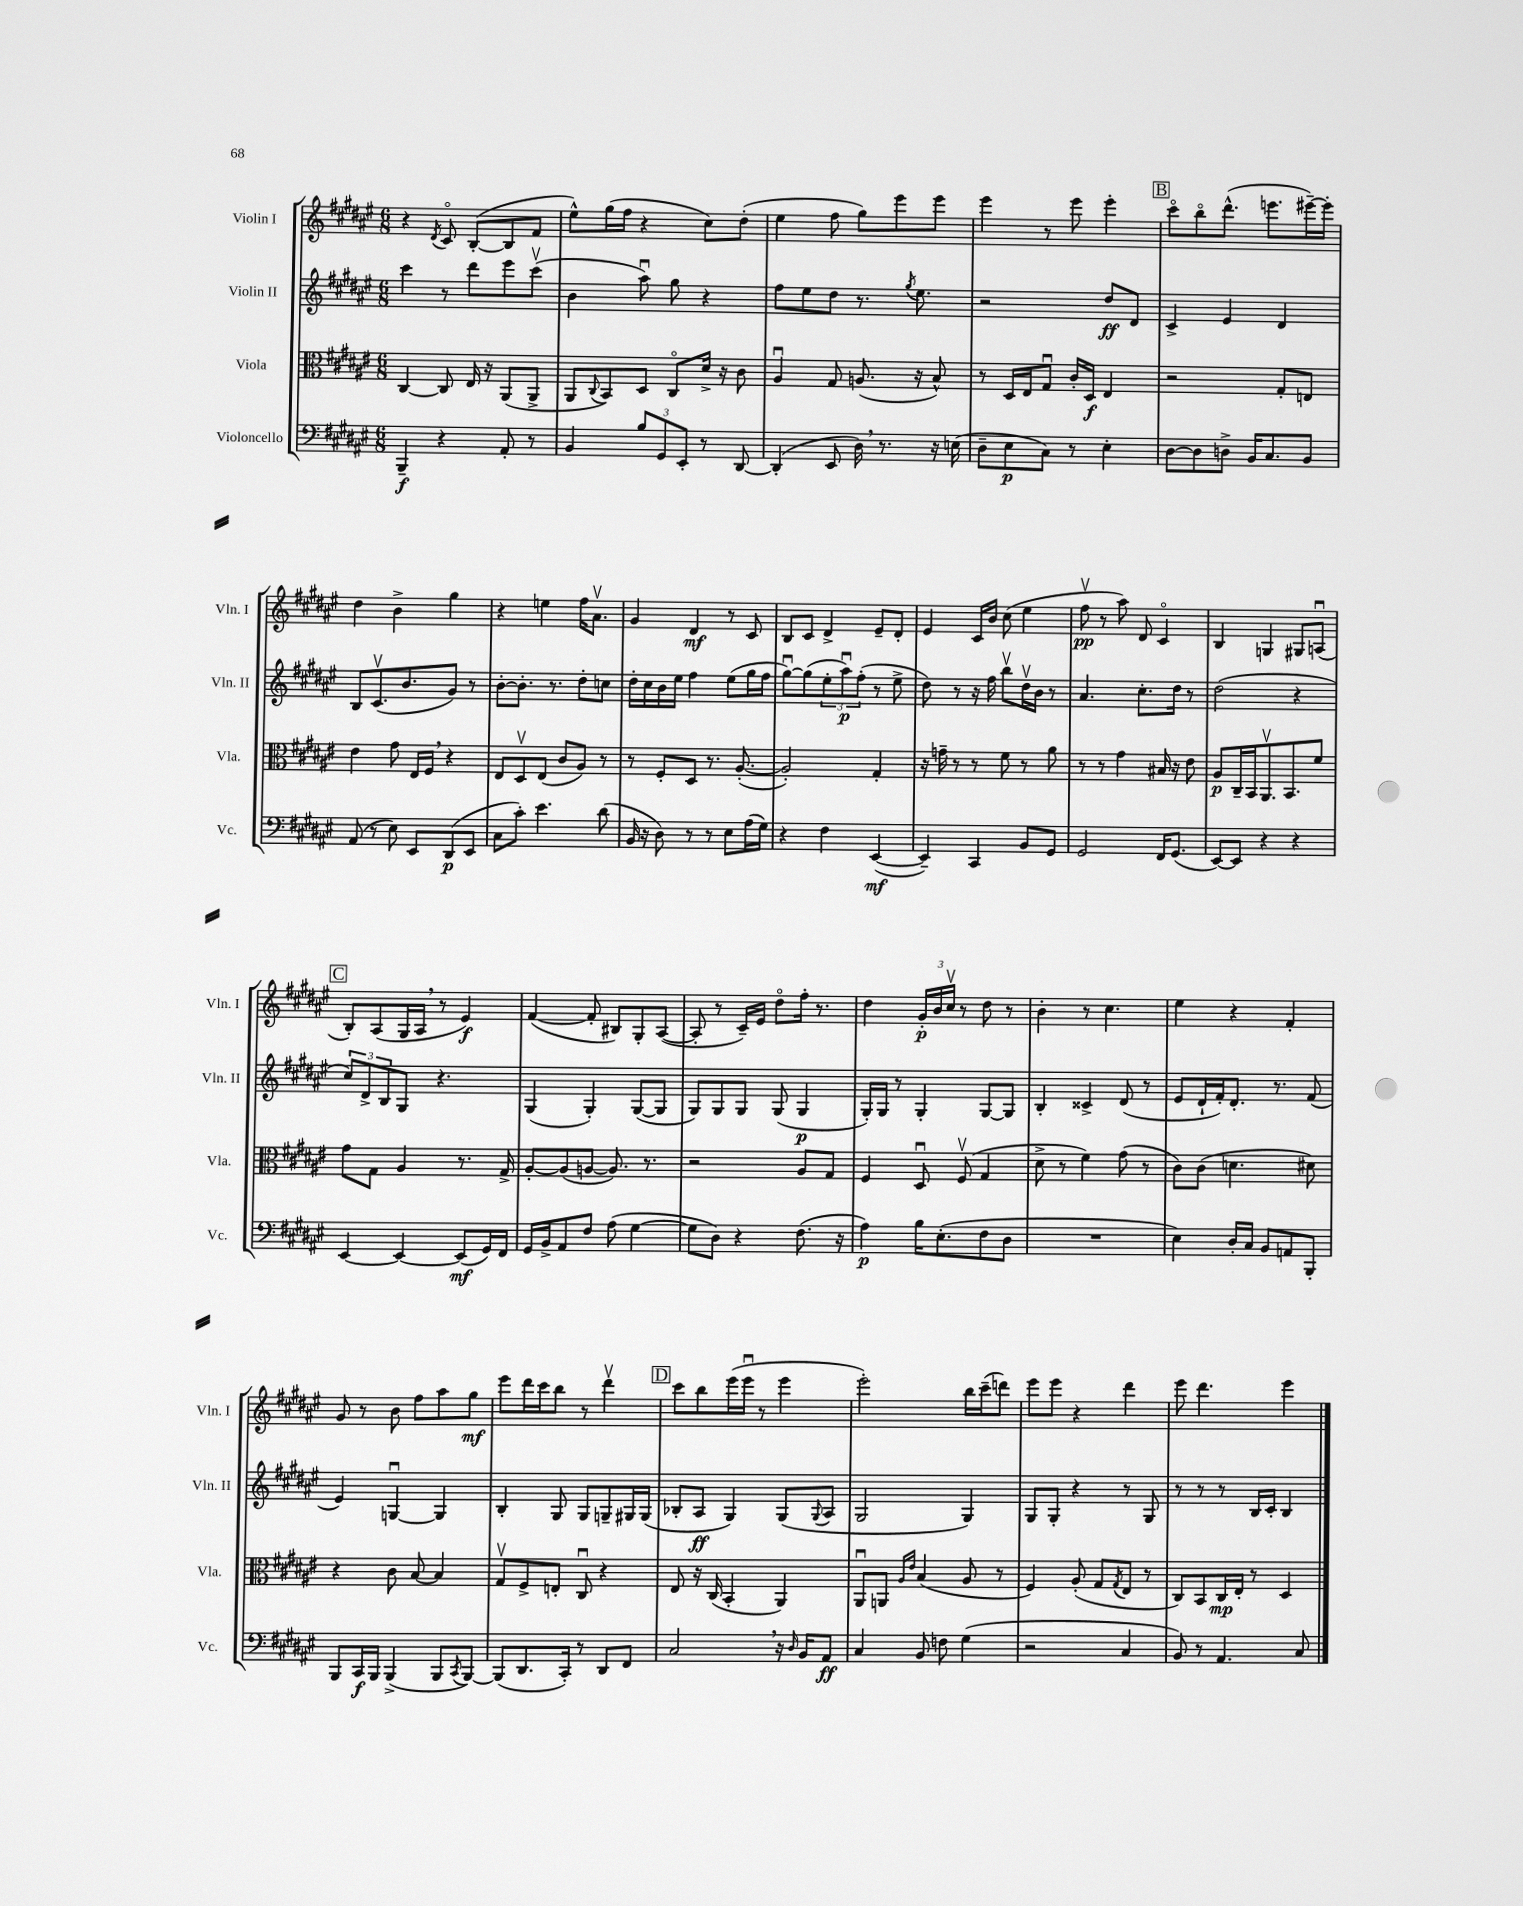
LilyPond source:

<<
\new StaffGroup <<
\new Staff = "s0" \with { instrumentName = "Violin I" shortInstrumentName = "Vln. I" } {
    \clef treble \key fis \major \numericTimeSignature \time 6/8
    r4 \acciaccatura { dis'8 } cis'8\flageolet b8~-.( b8 fis'8 |
    eis''8-^) gis''16( fis''16 r4 cis''8) dis''8-.( |
    eis''4 fis''8 gis''8) eis'''8 eis'''8 |
    eis'''4 r8 eis'''8 eis'''4-. |
    \mark \markup { \box "B" } cis'''8\flageolet b''8\flageolet dis'''8.-^( e'''8. eis'''16~--) eis'''16-. |
    dis''4 b'4-> gis''4 |
    r4 e''4 fis''16 ais'8.\upbow |
    gis'4 dis'4\mf r8 cis'8 |
    b8 cis'8 dis'4-> eis'8-- dis'8-. |
    eis'4 cis'16 b'16 cis''8( eis''4 |
    fis''8\upbow\pp r8 ais''8) dis'8 cis'4\flageolet |
    b4 g4 gis8 a8\downbow( |
    \mark \markup { \box "C" } b8-.) ais8( gis16 ais16 \breathe r8 eis'4\f) |
    fis'4~( fis'8-. bis8) gis8-. ais8~( |
    ais8-. r8 cis'16--) eis'16 dis''8\flageolet fis''16-. r8. |
    dis''4 \tuplet 3/2 { gis'16-.\p b'16 cis''16\upbow } r8 dis''8 r8 |
    b'4-. r8 cis''4. |
    eis''4 r4 fis'4-. |
    gis'8 r8 b'8 fis''8 ais''8 gis''8\mf |
    eis'''8 dis'''16 cis'''16 b''8 r8 dis'''4\upbow |
    \mark \markup { \box "D" } cis'''8 b''8 eis'''16( eis'''16\downbow r8 eis'''4 |
    eis'''2-.) b''16 cis'''16--( d'''8) |
    eis'''8 eis'''8 r4 dis'''4 |
    eis'''8 dis'''4. eis'''4 \bar "|." |
}
\new Staff = "s1" \with { instrumentName = "Violin II" shortInstrumentName = "Vln. II" } {
    \clef treble \key fis \major \numericTimeSignature \time 6/8
    cis'''4 r8 dis'''8 eis'''8 cis'''8\upbow( |
    b'4 ais''8\downbow) gis''8 r4 |
    fis''8 eis''8 dis''8 r8. \acciaccatura { gis''8 } eis''8. |
    r2 dis''8\ff dis'8 |
    \mark \markup { \box "B" } cis'4-> eis'4 dis'4 |
    b8 cis'8.\upbow( b'8. gis'8) r8 |
    b'8~-. b'8.-. r8. dis''8-. c''8 |
    dis''16-. cis''16 b'16 eis''16 fis''4 eis''8( gis''16 fis''16 |
    gis''8~\downbow) gis''8( \tuplet 3/2 { eis''8-. ais''8\downbow\p) fis''8-.( } r8 eis''8-> |
    dis''8) r8 r16 fis''16 b''8\upbow dis''16\upbow b'16 r8 |
    ais'4. cis''8.-. dis''16 r8 |
    dis''2( r4 |
    \mark \markup { \box "C" } \tuplet 3/2 { cis''8) dis'8-> b8 } gis8 r4. |
    gis4( gis4-.) gis8~( gis8 |
    gis8) gis8 gis8 gis8( gis4\p |
    gis16-.) gis16 r8 gis4-. gis8~ gis8 |
    b4-. cisis'4-> dis'8( r8 |
    eis'8 dis'16-! fis'16-.) dis'8.-. r8. fis'8( |
    eis'4) g4~\downbow g4 |
    b4-. gis8 gis8 g8-- gis16 gis16( |
    \mark \markup { \box "D" } bes8-. ais8\ff gis4) gis8( \appoggiatura { gis8 } ais8 |
    gis2 gis4) |
    gis8 gis8-. r4 r8 gis8 |
    r8 r8 r8 b16 cis'16-. b4 \bar "|." |
}
\new Staff = "s2" \with { instrumentName = "Viola" shortInstrumentName = "Vla." } {
    \clef alto \key fis \major \numericTimeSignature \time 6/8
    cis4~ cis8 eis16 r16 ais,8( ais,8-> |
    ais,8 \appoggiatura { cis8 } b,8) dis8 cis8\flageolet dis'16-> r16 cis'8 |
    ais4\downbow gis8 a8.( r16 b8-^) |
    r8 dis16 eis16 gis8\downbow cis'16-. dis16\f eis4 |
    \mark \markup { \box "B" } r2 gis8-. e8 |
    eis'4 gis'8 eis16 fis16 \breathe r4 |
    eis8 dis8\upbow eis8( cis'8 ais8) r8 |
    r8 fis8-. dis8 r8. ais8.~-.( |
    ais2-.) gis4-. |
    r16 g'16-- r8 r8 fis'8 r8 ais'8 |
    r8 r8 gis'4 bis16 r16 eis'8 |
    ais8\p cis16-- b,16 ais,8.\upbow b,8. fis'8 |
    \mark \markup { \box "C" } gis'8 gis8 ais4 r8. gis16-> |
    ais8~-. ais8( a8~ a8.) r8. |
    r2 ais8 gis8 |
    fis4 dis8\downbow fis8\upbow( gis4 |
    dis'8-> r8 fis'4) gis'8( r8 |
    cis'8) cis'8( d'4. dis'8) |
    r4 cis'8 b8~ b4 |
    gis8\upbow fis8-> e8-. cis8\downbow r4 |
    \mark \markup { \box "D" } eis8 r16 cis16( b,4-. ais,4) |
    ais,8\downbow a,8 \grace { ais16 eis'16 } b4( ais8 r8 |
    fis4) ais8-.( gis8 \acciaccatura { gis8 } eis8 r8 |
    cis8) b,8 cis16\mp eis16-. r8 dis4 \bar "|." |
}
\new Staff = "s3" \with { instrumentName = "Violoncello" shortInstrumentName = "Vc." } {
    \clef bass \key fis \major \numericTimeSignature \time 6/8
    b,,4--\f r4 ais,8-. r8 |
    b,4 \tuplet 3/2 { b8 gis,8 eis,8-. } r8 dis,8~ |
    dis,4-.( eis,8 dis16) \breathe r8. r16 e16( |
    dis8-- eis8\p cis8) r8 eis4-. |
    \mark \markup { \box "B" } dis8~ dis8 d8-> b,16 cis8. b,8 |
    ais,8( r8 eis8) eis,8 dis,8\p( eis,8 |
    cis8 cis'8-.) eis'4. dis'8( |
    b,16 r16 dis8) r8 r8 eis8 ais16( gis16) |
    r4 fis4 eis,4~\mf( |
    eis,4--) cis,4 b,8 gis,8 |
    gis,2 fis,16 gis,8.( |
    eis,8~) eis,8 r4 r4 |
    \mark \markup { \box "C" } eis,4~ eis,4~ eis,8\mf( gis,16) fis,16 |
    gis,16 b,16-> ais,8 fis8 ais8( gis4~ |
    gis8 dis8) r4 fis8.( r16 |
    ais4\p) b16 eis8.-.( fis8 dis8 |
    R2. |
    eis4) dis16-. cis16 b,8 a,8 b,,8-. |
    b,,8 cis,16\f b,,16 b,,4->( b,,8 \acciaccatura { cis,8 } b,,8~) |
    b,,8( dis,8. cis,16-.) r8 dis,8 fis,8 |
    \mark \markup { \box "D" } cis2 \breathe r16 \grace { dis16 } b,16 ais,8\ff |
    cis4 b,8 f8 gis4( |
    r2 cis4 |
    b,8) r8 ais,4. cis8 \bar "|." |
}
>>
>>
\layout { \context { \Score \remove "Bar_number_engraver" } }
